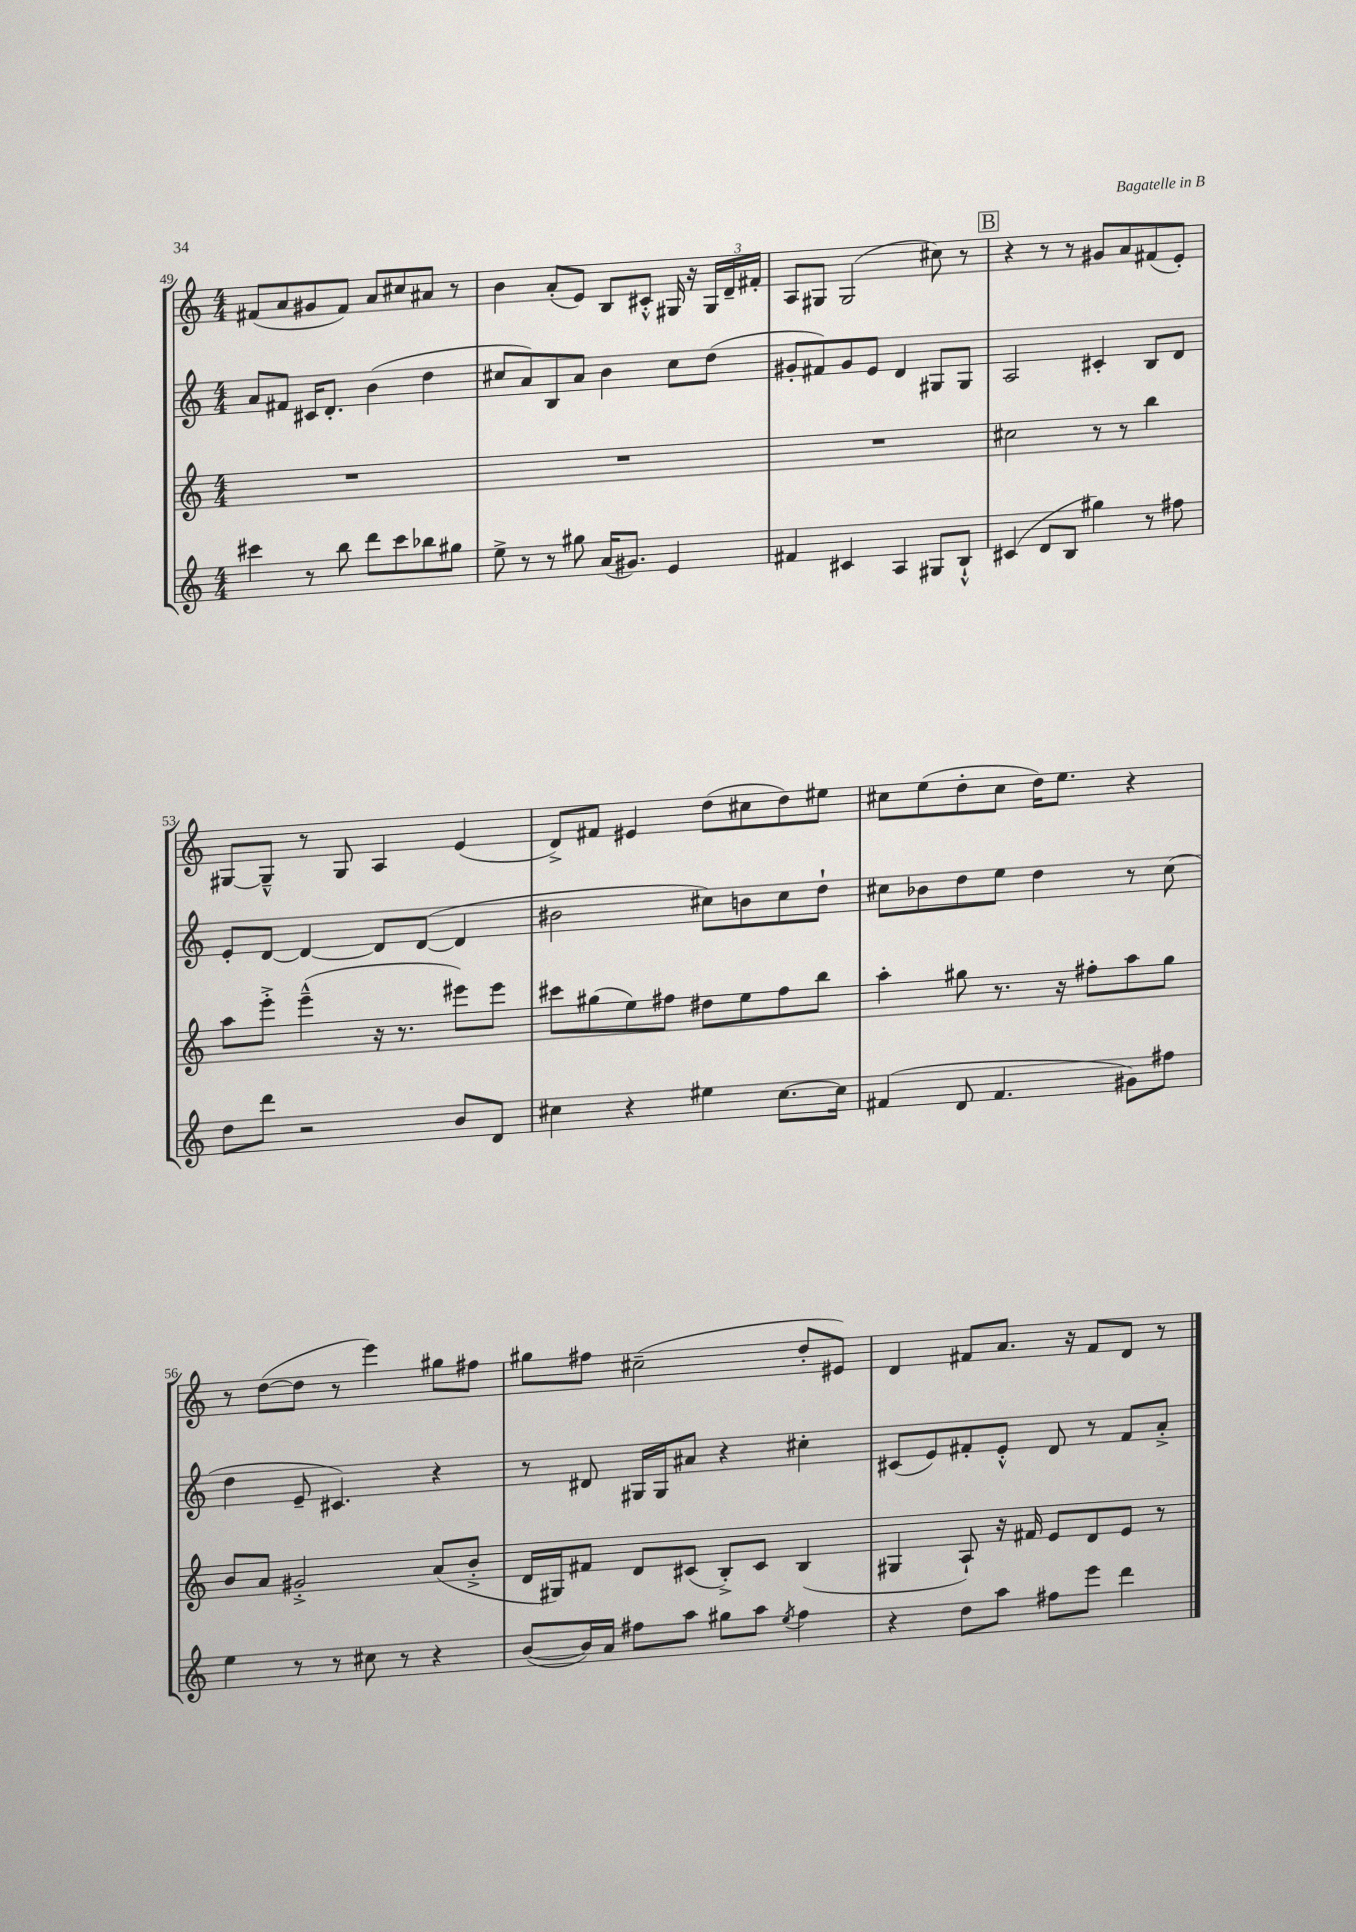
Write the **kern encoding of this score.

**kern	**kern	**kern	**kern
*staff4	*staff3	*staff2	*staff1
*clefG2	*clefG2	*clefG2	*clefG2
*k[]	*k[]	*k[]	*k[]
*M4/4	*M4/4	*M4/4	*M4/4
4ccc#\	1r	8a/L	(8f#/L
.	.	8f#/J	8a/
8r	.	16c#/LK	8g#/
.	.	8.d'/J	.
8bb\	.	.	8f#/J)
8ddd\L	.	(4b\	8a/L
8ccc#\	.	.	8cc#/
8bb-\	.	4dd\	8a#/J
8gg#\J	.	.	8r
=	=	=	=
8ee^\	1r	8cc#/L	4b\
8r	.	8a/)	.
8r	.	8B/	(8a'/L
8gg#\	.	8a/J	8e/J)
(16a/LK	.	4b\	8B/L
8.g#/J)	.	.	.
.	.	.	8c#'^^/J
4e/	.	8cc#\L	16G#/
.	.	.	16r
.	.	(8dd\J	24G#/LL
.	.	.	24d~/
.	.	.	24f#'/JJ
=	=	=	=
4f#/	1r	8g#'/L	8A/L
.	.	8f#/)	8G#/J
4c#/	.	8g#/	(2G#/
.	.	8e/J	.
4A/	.	4d/	.
8G#/L	.	8G#/L	8cc#\)
8B`^^/J	.	8G#/J	8r
=	=	=	=
(4c#/	2cc#\	2A/	4r
8d/L	.	.	8r
8B/J	.	.	8r
4gg#\)	8r	4c#'/	8g#/L
.	8r	.	8a/
8r	4bb\	8B/L	(8f#/
8ff#\	.	8d/J	8e'/J)
=	=	=	=
8dd\L	8aa\L	8e'/L	[8G#/L
8ddd\J	8eee'^\J	[8d/J	8G#~^^/]J
2r	(4eee~^^\	4d/_	8r
.	.	.	8G#/
.	16r	8d/]L	4A/
.	8.r	.	.
.	.	([8d/J	.
8b/L	8eee#\L)	4d/]	(4e/
8d/J	8eee#\J	.	.
=	=	=	=
4cc#\	8ccc#\L	2b#\	8d^/L)
.	(8gg#\	.	8f#/J
4r	8ee\)	.	4e#/
.	8ff#\J	.	.
4ee#\	8dd#\L	8cc#\L)	(8dd\L
.	8ee\	8b\	8cc#\
[8.cc#\L	8ff#\	8cc#\	8dd\)
.	8bb\J	8dd`\J	8ee#\J
16cc#\]Jk	.	.	.
=	=	=	=
(4f#/	4aa'\	8cc#\L	8cc#\L
.	.	8b-\	(8ee\
8d/	8gg#\	8dd\	8dd'\
4.f#/	8.r	8ee\J	8cc#\J
.	.	4dd\	16dd\LK)
.	16r	.	8.ee\J
.	8ff#'\L	.	.
8g#\L)	8aa\	8r	4r
8ff#\J	8gg#\J	(8cc#\	.
=	=	=	=
4ee\	8b/L	4dd\	8r
.	8a/J	.	([8dd\L
8r	2g#'^/	8e~/	8dd\]J
8r	.	4.c#/)	8r
8cc#\	.	.	4eee\)
8r	.	.	.
4r	(8a/L	4r	8gg#\L
.	8b'^/J	.	8ff#\J
=	=	=	=
([8b/L	16d/LL	8r	8gg#\L
.	16G#/J)	.	.
16b/]L)	8f#/J	8d#/	8ff#\J
16a/JJ	.	.	.
8ff#\L	8d/L	16G#/LL	(2cc#~\
.	.	16G#/J	.
8aa\J	(8c#/J	8a#/J	.
8gg#\L	8B'^/L)	4r	.
8aa\J	8c#/J	.	.
8qee/	.	.	.
4ff#\	(4B/	4cc#'\	8dd'/L
.	.	.	8e#/J)
=	=	=	=
4r	4G#/	(8c#/L	4d/
.	.	8e/)	.
8dd\L	8A`/)	8f#'/	8f#/L
8aa\J	16r	8e'^^/J	8.a/J
.	16f#/	.	.
8ff#\L	8e/L	8d/	.
.	.	.	16r
8eee\J	8d/	8r	8f#/L
4ddd\	8e/J	8f#/L	8d/J
.	8r	8a'^/J	8r
==	==	==	==
*-	*-	*-	*-
